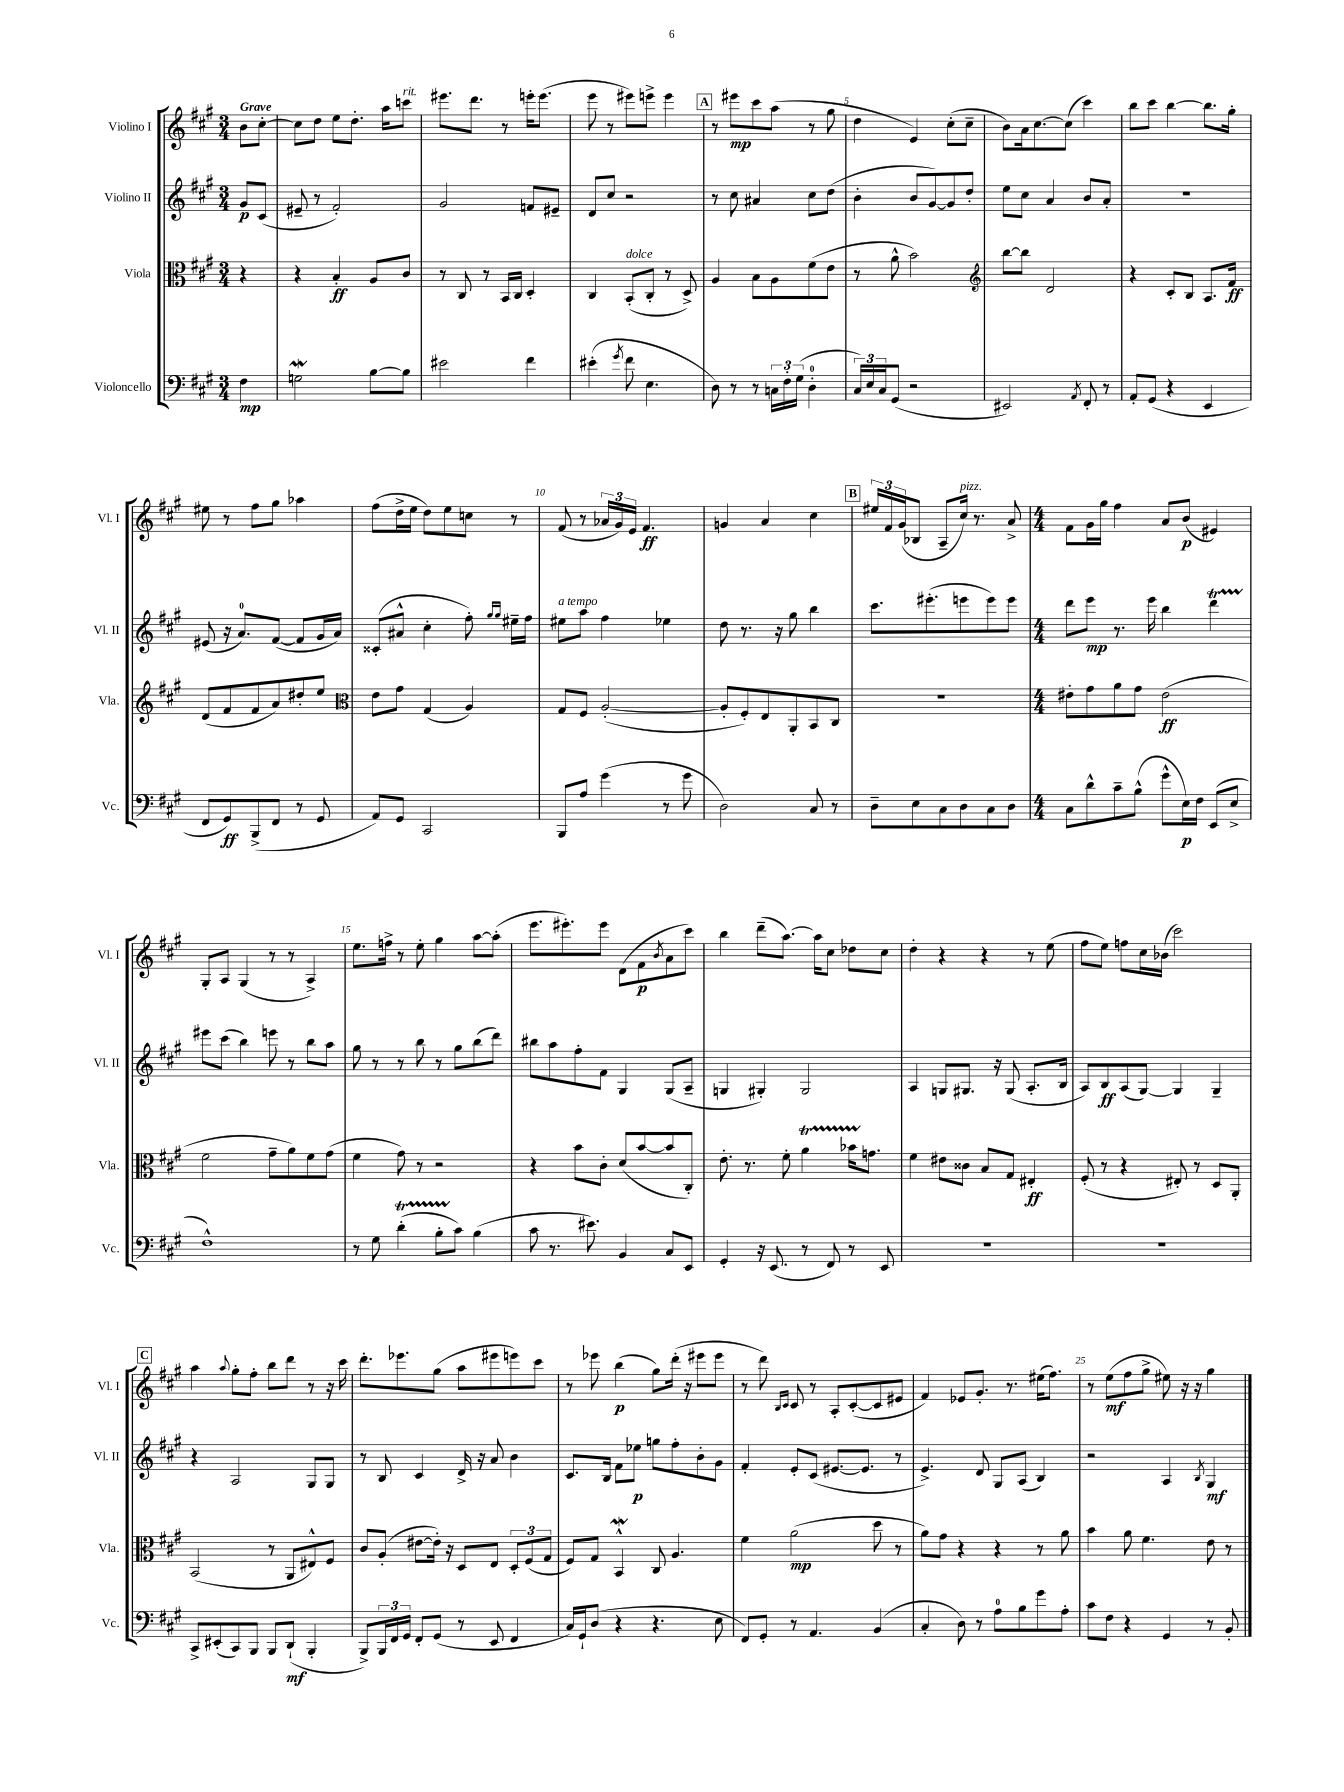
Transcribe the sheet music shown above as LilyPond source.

<<
\new StaffGroup <<
\new Staff = "s0" \with { instrumentName = "Violino I" shortInstrumentName = "Vl. I" } {
    \clef treble \key a \major \numericTimeSignature \time 3/4 \partial 4 \tempo "Grave"
    b'8 cis''8~-. |
    cis''8 d''8 e''8 d''8.-. a''16 c'''8^\markup { \italic "rit." } |
    eis'''8. d'''8. r8 e'''16-. e'''8.( |
    e'''8 r8 eis'''8) e'''8-> e'''4 |
    \mark \markup { \box "A" } r8 eis'''8\mp cis'''8 a''8( r8 gis''8 |
    d''4 e'4) cis''8-.( cis''8-- |
    b'8) a'16 cis''8.~ cis''8( cis'''4) |
    b''8 cis'''8 b''4~ b''8. gis''16-. |
    eis''8 r8 fis''8 gis''8 aes''4 |
    fis''8( d''16-> e''16 d''8) e''8 c''8 r8 |
    fis'8( r8 \tuplet 3/2 { aes'16 gis'16) e'16 } fis'4.\ff |
    g'4 a'4 cis''4 |
    \mark \markup { \box "B" } \tuplet 3/2 { eis''16 fis'16 gis'16( } bes8 a8-- cis''16^\markup { \italic "pizz." }) r8. a'8-> |
    \numericTimeSignature \time 4/4 fis'8 gis'16 gis''16 fis''4 a'8 b'8\p( eis'4) |
    gis8-. a8 gis4( r8 r8 a4->) |
    e''8. f''16-> r8 e''8-. gis''4 a''8~ a''8-.( |
    e'''8. eis'''8.-.) eis'''8 d'8( fis'8\p \acciaccatura { b'8 } a'8 cis'''8) |
    b''4 d'''8--( a''8.~) a''16 cis''8 des''8 cis''8 |
    d''4-. r4 r4 r8 e''8( |
    fis''8 e''8) f''8 cis''16 bes'16( cis'''2) |
    \mark \markup { \box "C" } a''4 \appoggiatura { a''8 } gis''8-. fis''8-. b''8 d'''8 r8 r16 cis'''16 |
    d'''8.-. ees'''8. gis''8( a''8 eis'''8 e'''8) cis'''8 |
    r8 ees'''8 b''4\p( gis''8) d'''16-.( r16 eis'''8 eis'''8 |
    r8 d'''8) \grace { b16 cis'16 } cis'8 r8 a8-. cis'8~-.( cis'8 eis'8 |
    fis'4) ees'8 gis'8.-. r8. eis''16( fis''8.) |
    r8 e''8\mf( fis''8 gis''8-> eis''8) r16 r16 gis''4 \bar "|." |
}
\new Staff = "s1" \with { instrumentName = "Violino II" shortInstrumentName = "Vl. II" } {
    \clef treble \key a \major \numericTimeSignature \time 3/4 \partial 4
    gis'8\p cis'8( |
    eis'8-- r8 fis'2-.) |
    gis'2 f'8 eis'8-- |
    d'8 cis''8 r2 |
    \mark \markup { \box "A" } r8 cis''8 ais'4 cis''8 d''8( |
    b'4-. b'8 gis'8~) gis'8 d''8-. |
    e''8 cis''8 a'4 b'8 a'8-. |
    R2. |
    eis'8( r16 a'8.-0) fis'8~( fis'8 gis'16 a'16) |
    cisis'8-.( ais'8-^ cis''4-. fis''8-.) \grace { gis''16 gis''16 } eis''16-- fis''16 |
    eis''8^\markup { \italic "a tempo" } a''8 fis''4 ees''4 |
    d''8 r8. r16 gis''8 b''4 |
    \mark \markup { \box "B" } cis'''8. eis'''8.-.( e'''8 e'''8) e'''8 |
    \numericTimeSignature \time 4/4 d'''8 e'''8\mp r8. e'''16 b''4 d'''4\startTrillSpan |
    eis'''8\stopTrillSpan cis'''8( b''4) e'''8 r8 b''8 a''8 |
    gis''8 r8 r8 b''8 r8 gis''8 b''8( d'''8) |
    bis''8 a''8 fis''8-. fis'8 gis4 gis8( a8-- |
    g4 gis4-.) gis2 |
    a4 g8 gis8. r16 gis8( a8.-. b16 |
    a8) b8\ff a8( gis8~) gis4 gis4-- |
    \mark \markup { \box "C" } r4 a2 gis8 gis8 |
    r8 b8 cis'4 d'16-> r16 a'8 b'4 |
    cis'8. b16 fis'8 ees''8\p g''8 fis''8-. b'8-. gis'8 |
    fis'4-. e'8-. cis'8( eis'8.~ eis'8. r8 |
    e'4.->) d'8 gis8 a8( b4) |
    r2 a4 \acciaccatura { b8 } gis4\mf \bar "|." |
}
\new Staff = "s2" \with { instrumentName = "Viola" shortInstrumentName = "Vla." } {
    \clef alto \key a \major \numericTimeSignature \time 3/4 \partial 4
    r4 |
    r4 b4-.\ff a8 cis'8 |
    r8 cis8 r8 b,16 cis16 d4-. |
    cis4 b,8-.^\markup { \italic "dolce" }( cis8-. r8 d8->) |
    \mark \markup { \box "A" } a4 b8 a8 fis'8( e'8 |
    r8 a'8-^ b'2) |
    \clef treble b''8~ b''8 d'2 |
    r4 cis'8-. b8 a8. fis'16\ff |
    d'8( fis'8 fis'8 a'8) dis''8-. e''8 |
    \clef alto e'8 gis'8 gis4( a4) |
    gis8 fis8 a2~-.( |
    a8-. fis8-.) e8 a,8-. b,8 cis8 |
    \mark \markup { \box "B" } R2. |
    \numericTimeSignature \time 4/4 eis'8-. gis'8 a'8 gis'8 eis'2\ff( |
    fis'2 gis'8-- a'8) fis'8 gis'8( |
    fis'4 gis'8) r8 r2 |
    r4 b'8 cis'8-. d'8( b'8~ b'8 cis8-.) |
    e'8.-. r8. fis'8-. a'4\startTrillSpan bes'16 g'8.\stopTrillSpan |
    fis'4 eis'8 cisis'8 b8 gis8 eis4-.\ff |
    fis8-.( r8 r4 eis8-.) r8 d8 a,8-. |
    \mark \markup { \box "C" } b,2( r8 a,8 eis8-^) fis8 |
    cis'8 a8-.( eis'8~ eis'16-.) r16 d8 e8 \tuplet 3/2 { d8-. fis8( gis8 } |
    fis8) gis8 b,4-^\mordent cis8 a4. |
    fis'4 a'2\mp( d''8 r8 |
    a'8) gis'8 r4 r4 r8 a'8 |
    b'4 a'8 fis'4. e'8 r8 \bar "|." |
}
\new Staff = "s3" \with { instrumentName = "Violoncello" shortInstrumentName = "Vc." } {
    \clef bass \key a \major \numericTimeSignature \time 3/4 \partial 4
    fis4\mp |
    g2\mordent b8~ b8 |
    eis'2 fis'4 |
    eis'4-.( \acciaccatura { gis'8 } fis'8 e4. |
    \mark \markup { \box "A" } d8) r8 r8 \tuplet 3/2 { c16 fis16-. gis16( } d4-0-. |
    \tuplet 3/2 { cis16) e16 cis16 } gis,8( r2 |
    eis,2) \acciaccatura { a,8 } fis,8-. r8 |
    a,8-. gis,8( r4 e,4 |
    fis,8 gis,8\ff) b,,8->( fis,8 r8 gis,8 |
    a,8) gis,8 cis,2 |
    b,,8 a8 gis'4( r8 gis'8 |
    d2) cis8 r8 |
    \mark \markup { \box "B" } d8-- e8 cis8 d8 cis8 d8 |
    \numericTimeSignature \time 4/4 cis8 d'8-^ cis'8-- b8-^( gis'8-^ e16\p) fis16 e,8( e8-> |
    fis1-^) |
    r8 gis8 d'4-.\startTrillSpan( b8-. cis'8\stopTrillSpan) b4( |
    cis'8 r8. eis'8.) b,4 cis8 e,8 |
    gis,4-. r16 e,8.( r8 fis,8) r8 e,8 |
    R1 |
    R1 |
    \mark \markup { \box "C" } cis,8-> eis,8-.( cis,8) b,,8 b,,8 d,8-!\mf( b,,4-. |
    b,,8->) \tuplet 3/2 { b,,16 fis,16 gis,16 } fis,8-. gis,8( r8 e,8 fis,4 |
    cis16) gis,16-! d8( r4 r4. e8 |
    fis,8) gis,8-. r8 a,4. b,4( |
    cis4-. d8) r8 a8-0 b8 gis'8 a8-. |
    cis'8 fis8 r4 gis,4 r8 b,8-. \bar "|." |
}
>>
>>
\layout { \context { \Score \override BarNumber.break-visibility = ##(#f #t #t) barNumberVisibility = #(every-nth-bar-number-visible 5) } }
